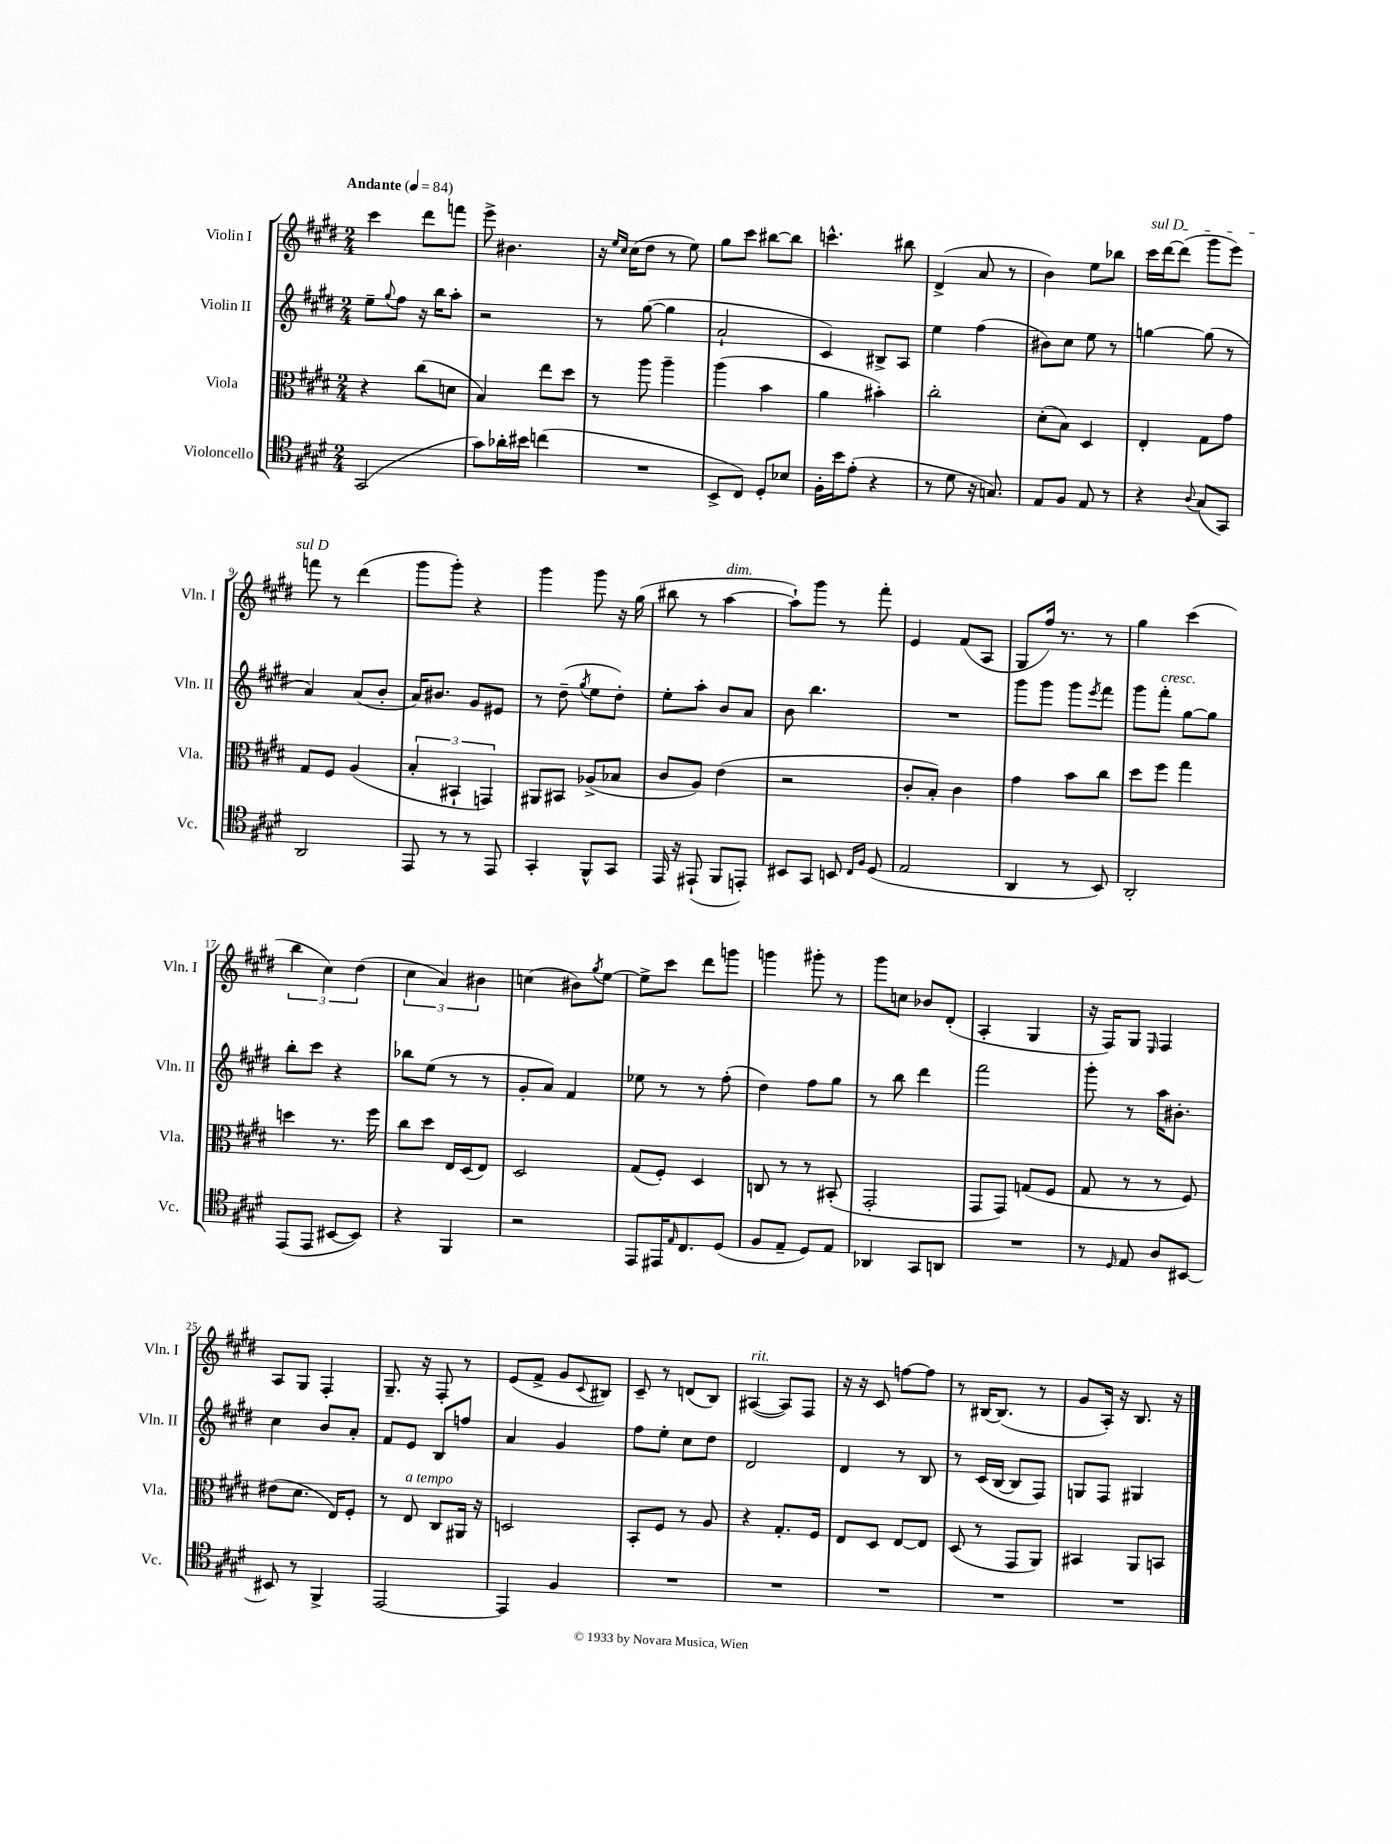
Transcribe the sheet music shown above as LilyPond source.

<<
\new StaffGroup <<
\new Staff = "s0" \with { instrumentName = "Violin I" shortInstrumentName = "Vln. I" } {
    \clef treble \key e \major \numericTimeSignature \time 2/4 \tempo "Andante" 4 = 84
    cis'''4 dis'''8 f'''8 |
    e'''8-> bis'4. |
    r16 \grace { e''16 cis''16 } cis''16( dis''8 r8 e''8) |
    gis''8 cis'''8 bis''8~ bis''8 |
    c'''4.-^ bis''8 |
    dis'4->( a'8 r8 |
    b'4) e''8 bes''8 |
    \once \override TextSpanner.bound-details.left.text = \markup { \italic "sul D" } cis'''16\startTextSpan dis'''16~ dis'''8( gis'''8 e'''8) |
    f'''8\stopTextSpan r8 dis'''4( |
    gis'''8 gis'''8-.) r4 |
    gis'''4 gis'''8 r16 gis''16( |
    bis''8 r8 a''4~^\markup { \italic "dim." } |
    a''8-!) gis'''8 r8 fis'''8-. |
    e'4 fis'8( a8 |
    gis8 fis''16) r8. r8 |
    gis''4 cis'''4( |
    \tuplet 3/2 { b''4 cis''4) dis''4( } |
    \tuplet 3/2 { cis''4 a'4) bis'4 } |
    c''4( bis'8) \acciaccatura { gis''8 } e''8~ |
    e''8-> cis'''8 dis'''8 g'''8 |
    g'''4 gis'''8-. r8 |
    gis'''8 c''8 bes'8 dis'8-.( |
    a4-. gis4 |
    r16 fis16) gis8 \grace { e16 } fis4 |
    a8 gis8 fis4-. |
    gis8.-- r16 fis8-. r8 |
    e'8( fis'8-> gis'8 \appoggiatura { cis'8 } bis8) |
    cis'8-- r8 d'8( b8) |
    ais4~^\markup { \italic "rit." }( ais8) fis8 |
    r16 r16 cis'8 f''8~ f''8 |
    r8 bis16~ bis8.( r8 |
    gis'8 a16-.) r16 b8. r16 \bar "|." |
}
\new Staff = "s1" \with { instrumentName = "Violin II" shortInstrumentName = "Vln. II" } {
    \clef treble \key e \major \numericTimeSignature \time 2/4
    e''8-- \appoggiatura { gis''8 } fis''8 r16 b''16 a''8-. |
    r2 |
    r8 gis''8~( gis''4 |
    a'2-! |
    cis'4) bis8-> a8 |
    e''4 fis''4( |
    bis'8) cis''8 e''8 r8 |
    g''4~ g''8( r8 |
    a'4) a'8( b'8-. |
    a'16) bis'8. gis'8 eis'8 |
    r8 dis''8--( \acciaccatura { gis''8 } e''8 dis''8-.) |
    e''8-. a''8-. b'8 a'8 |
    b'8 b''4. |
    R2 |
    gis'''8 gis'''8 gis'''8 \acciaccatura { e'''8 } fis'''8 |
    gis'''8 fis'''8-.^\markup { \italic "cresc." } gis''8~ gis''8 |
    b''8-. cis'''8 r4 |
    bes''8 e''8( r8 r8 |
    gis'8-. a'8) fis'4 |
    ees''8 r8 r8 fis''8-.( |
    dis''4) fis''8 gis''8 |
    r8 b''8 dis'''4 |
    fis'''2 |
    gis'''8-. r8 a''16 bis'8.-. |
    cis''4 b'8 a'8-. |
    fis'8 e'8 b8 f''8 |
    a'4 gis'4 |
    fis''8 e''8-. cis''8 dis''8 |
    dis'2 |
    dis'4 r8 b8 |
    r8 cis'16( b16~ b8 fis8) |
    g8 fis8 gis4 \bar "|." |
}
\new Staff = "s2" \with { instrumentName = "Viola" shortInstrumentName = "Vla." } {
    \clef alto \key e \major \numericTimeSignature \time 2/4
    r4 cis''8( d'8 |
    b4) e''8 dis''8 |
    r8 a''8 a''4-- |
    a''4( b'4 |
    a'4 bis'4-.) |
    cis''2-. |
    dis'8-.( b8) dis4 |
    e4-. gis8 gis'8 |
    gis8 fis8 a4( |
    \tuplet 3/2 { b4-. bis,4-! g,4) } |
    ais,8 bis,8 aes8->( bes8 |
    cis'8 a8) e'4( |
    r2 |
    cis'8-. b8-.) cis'4 |
    gis'4 b'8 cis''8 |
    dis''8 fis''8 gis''4 |
    d''4 r8. fis''16 |
    cis''8 dis''8 e16 dis16( e8) |
    dis2 |
    gis8( fis8-.) dis4 |
    c8 r8 r8 bis,8-.( |
    gis,2-. |
    gis,8 gis,8) g8( fis8 |
    gis8 r8 r8 fis8) |
    eis'8( dis'8. e16) fis8-. |
    r8 e8^\markup { \italic "a tempo" } cis8 ais,16 r16 |
    d2 |
    b,8-. fis8 r8 a8 |
    r4 gis8.-. fis16 |
    e8 dis8 e8~ e8 |
    dis8( r8 gis,8 a,8) |
    bis,4 a,8 b,8 \bar "|." |
}
\new Staff = "s3" \with { instrumentName = "Violoncello" shortInstrumentName = "Vc." } {
    \clef tenor \key e \major \numericTimeSignature \time 2/4
    gis,2( |
    gis'8) aes'16-. bis'16 c''4( |
    R2 |
    b,8-> cis8) dis8-. bes8 |
    fis16-. b'16 e'8-.( r4 |
    r8 dis'8 r16 g8.) |
    e8 fis8 e8 r8 |
    r4 \appoggiatura { a8 } gis8( gis,8) |
    a,2 |
    e,8 r8 r8 e,8 |
    gis,4-. fis,8-^ gis,8 |
    e,16 r16 eis,8-!( fis,8 e,8-.) |
    bis,8 gis,8 b,8 \grace { cis16 fis16 } dis8( |
    e2 |
    a,4 r8 b,8) |
    a,2-. |
    e,8( e,8 bis,8~ bis,8) |
    r4 fis,4 |
    r2 |
    e,8 eis,16 \grace { e16 } cis8. dis8( |
    fis8 e8-- dis8) e8 |
    aes,4 gis,8 a,8 |
    R2 |
    r8 \grace { dis16 } e8 a8 bis,8~ |
    bis,8 r8 fis,4-> |
    e,2~ |
    e,4 fis4 |
    R2 |
    R2 |
    R2 |
    R2 |
    R2 \bar "|." |
}
>>
>>
